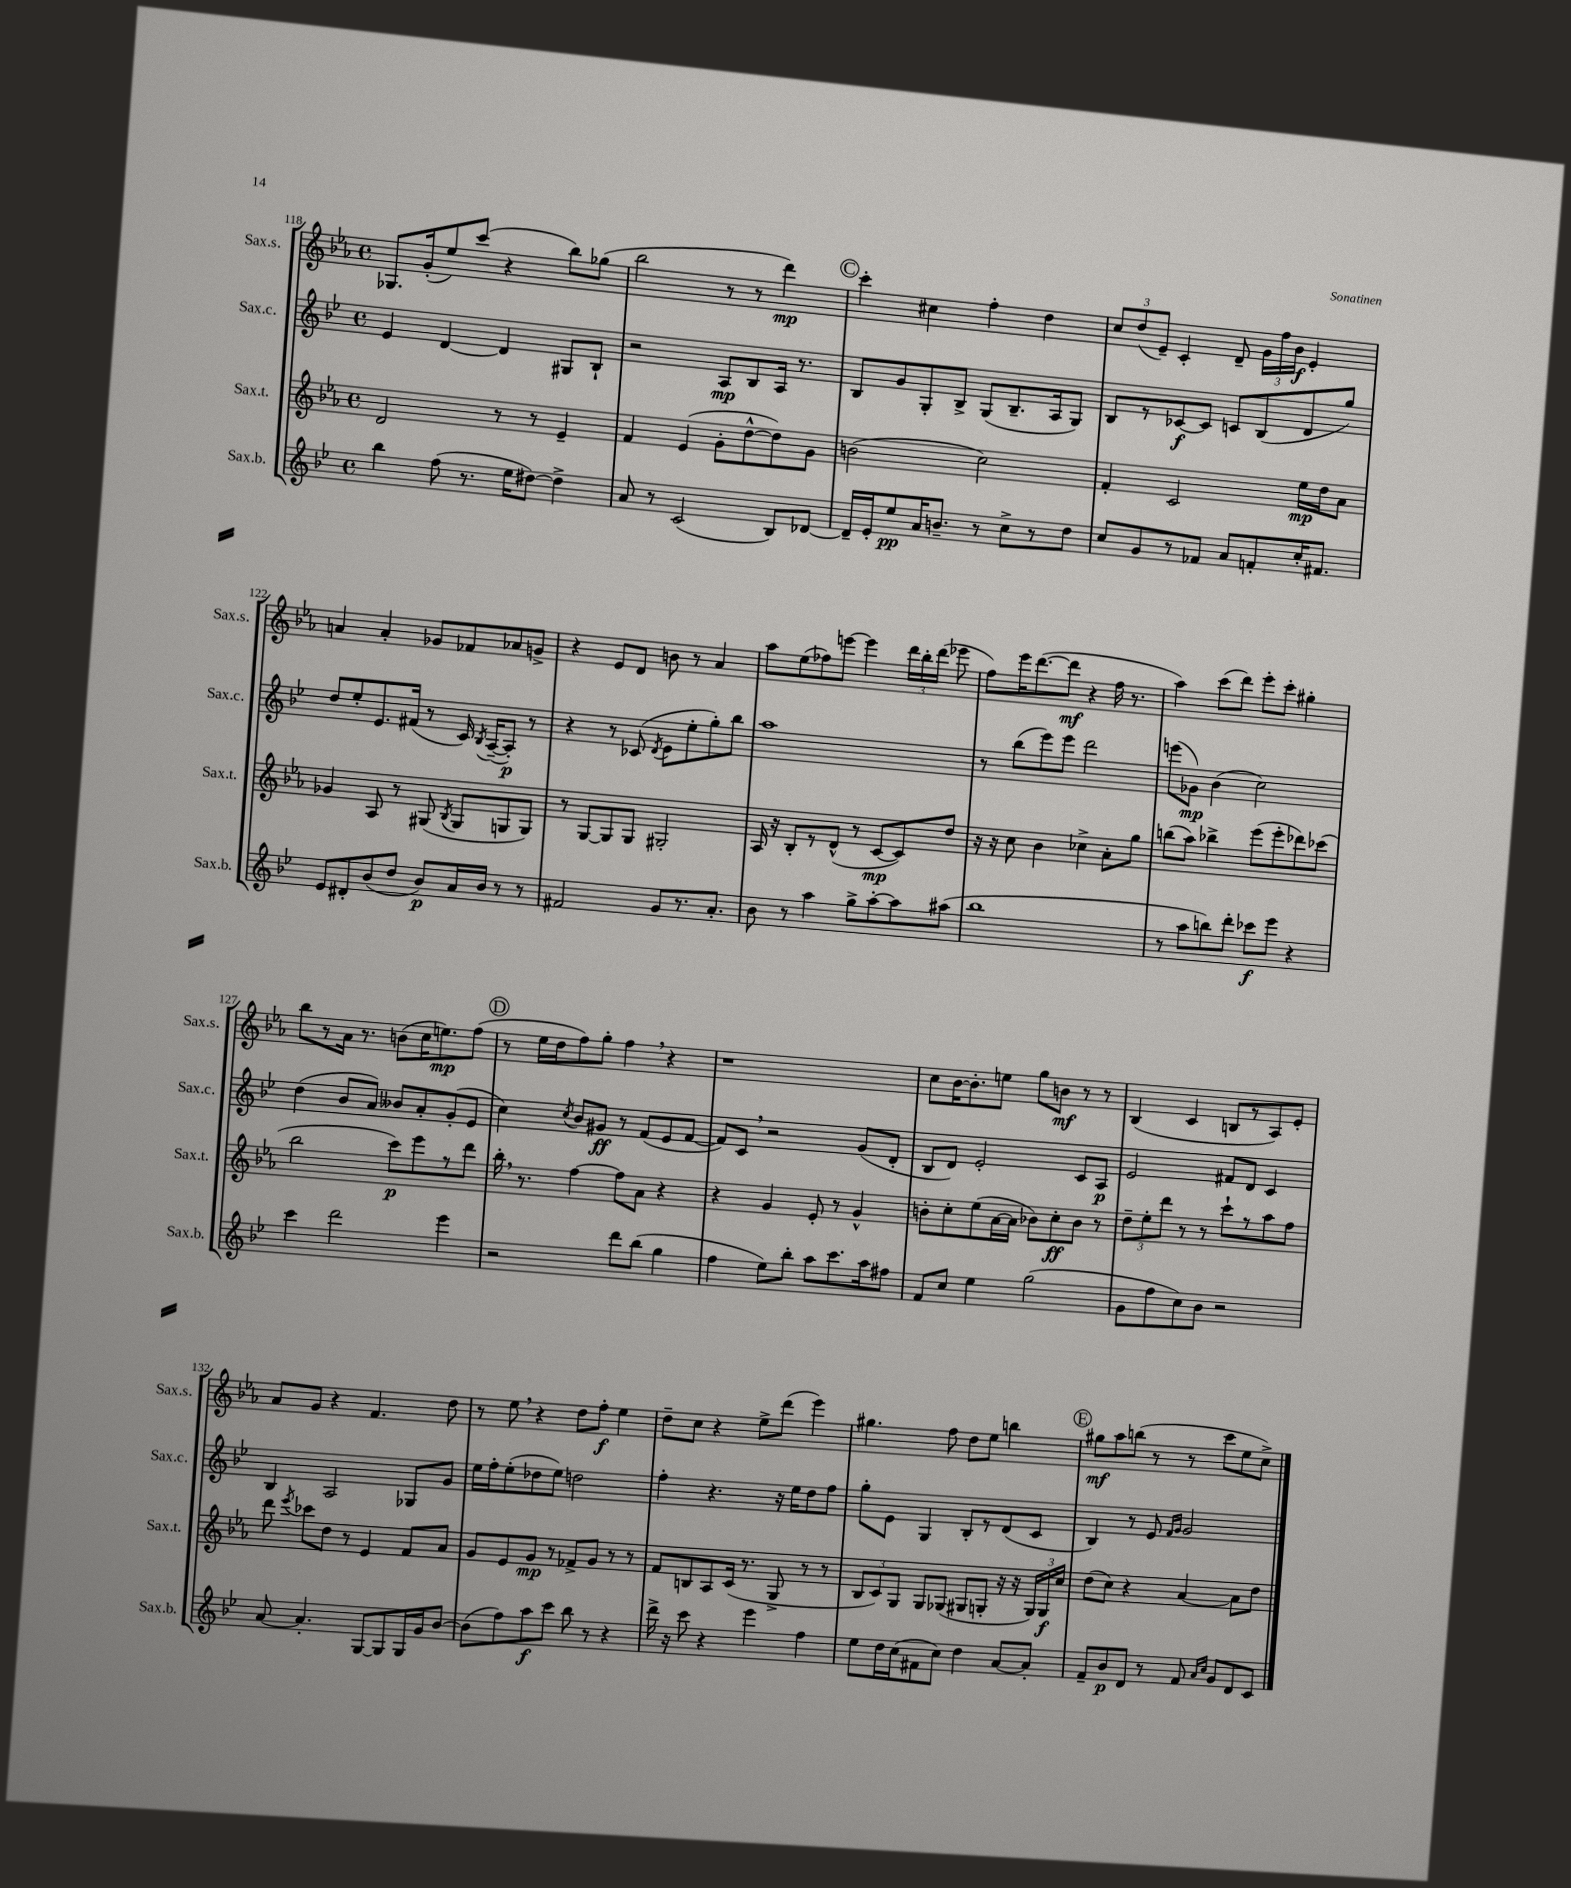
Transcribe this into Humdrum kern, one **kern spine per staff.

**kern	**dynam	**kern	**dynam	**kern	**dynam	**kern	**dynam
*part4	*part4	*part3	*part3	*part2	*part2	*part1	*part1
*staff4	*staff4	*staff3	*staff3	*staff2	*staff2	*staff1	*staff1
*I"Sax.b.	*	*I"Sax.t.	*	*I"Sax.c.	*	*I"Sax.s.	*
*I'Sax.b.	*	*I'Sax.t.	*	*I'Sax.c.	*	*I'Sax.s.	*
*clefG2	*	*clefG2	*	*clefG2	*	*clefG2	*
*k[b-e-]	*	*k[b-e-a-]	*	*k[b-e-]	*	*k[b-e-a-]	*
*M4/4	*	*M4/4	*	*M4/4	*	*M4/4	*
*met(c)	*	*met(c)	*	*met(c)	*	*met(c)	*
=118	=118	=118	=118	=118	=118	=118	=118
4bb-\	.	2d/	.	4e-/	.	8.G-X/L	.
.	.	.	.	.	.	(16g'/k	.
(8ff\	.	.	.	[4d/	.	8ee-/)	.
8.r	.	.	.	.	.	(8ccc/J	.
.	.	8r	.	4d/]	.	4r	.
16ee-\KL	.	.	.	.	.	.	.
[8dd#X\J)	.	8r	.	.	.	.	.
4dd#^\]	.	4e-~/	.	8G#X/L	.	8bb-\L)	.
.	.	.	.	8B-`/J	.	(8gg-X\J	.
=119	=119	=119	=119	=119	=119	=119	=119
8a/	.	4f/	.	2r	.	2bb-\	.
8r	.	.	.	.	.	.	.
(2c/	.	(4e-/	.	.	.	.	.
.	.	8g'\L	.	8A/L	mp	8r	.
.	.	[8dd^^\	.	8B-/	.	8r	.
8B-/L)	.	8dd\])	.	16A/Jk	.	4ddd\)	mp
.	.	.	.	8.r	.	.	.
[8d-X/J	.	8g\J	.	.	.	.	.
!!LO:REH:place=s1:t=C
=120	=120	=120	=120	=120	=120	=120	=120
16d-~/LL]	.	(2bn\	.	8B-/L	.	4ccc'\	.
16e-'/J	.	.	.	.	.	.	.
8ee-/	pp	.	.	8g/	.	.	.
16a/K	.	.	.	8G'/	.	4cc#X\	.
8.bn~/J	.	.	.	.	.	.	.
.	.	.	.	8B-^/J	.	.	.
8r	.	2cc\)	.	(8G/L	.	4ff'\	.
8cc^\L	.	.	.	8.B-~/	.	.	.
8r	.	.	.	.	.	4dd\	.
.	.	.	.	16A/k	.	.	.
8dd\J	.	.	.	8G/J)	.	.	.
=121	=121	=121	=121	=121	=121	=121	=121
8cc/L	.	4f'/	.	8B-/L	.	12cc/L	.
.	.	.	.	.	.	(12dd/	.
8g/	.	.	.	8r	.	.	.
.	.	.	.	.	.	12e-~/J)	.
8r	.	2c/	.	[8c-X/	f	4c'/	.
8f-X/J	.	.	.	8c-/J]	.	.	.
8a/L	.	.	.	8cn/L	.	8d~/	.
8fn'/	.	.	.	(8B-/	.	24g\LL	.
.	.	.	.	.	.	24ff\	.
.	.	.	.	.	.	24b-\JJ	f
16cc'/K	.	16ee-\LL	mp	8d/	.	4e-'/	.
8.f#X/J	.	16dd\J	.	.	.	.	.
.	.	8a-\J	.	8gg/J)	.	.	.
!!LO:LB:g=z
=122	=122	=122	=122	=122	=122	=122	=122
8e-/L	.	4g-X/	.	8dd/L	.	4an/	.
8d#X'/	.	.	.	8ee-'/	.	.	.
(8b-/	.	8A-/	.	8.e-/	.	4a'/	.
8dd/J	.	8r	.	.	.	.	.
.	.	.	.	(16f#X/Jk	.	.	.
8b-/L)	p	(8G#X/	.	8r	.	8g-X/L	.
.	.	8qB-/	.	.	.	.	.
16a/L	.	8G#/L	.	16c/)	.	8f-X/	.
.	.	.	.	8qB-/	.	.	.
16b-/JJ	.	.	.	([16A~/KL	.	.	.
8r	.	8Gn/	.	8A'/J])	p	8a-X/	.
8r	.	8G/J)	.	8r	.	8gn^/J	.
=123	=123	=123	=123	=123	=123	=123	=123
2f#X/	.	8r	.	4r	.	4r	.
.	.	[8G/L	.	.	.	.	.
.	.	8G/]	.	8r	.	8e-/L	.
.	.	8G/J	.	(8c-X/	.	8d/J	.
.	.	.	.	8qd/	.	.	.
8g/L	.	2G#X'/	.	8e-\L	.	8bn\	.
8.r	.	.	.	8ee-'\	.	8r	.
.	.	.	.	8gg'\)	.	4a-/	.
8.a'/J	.	.	.	.	.	.	.
.	.	.	.	8bb-\J	.	.	.
=124	=124	=124	=124	=124	=124	=124	=124
8b-\	.	16A-/	.	1aa	.	8aa-\L	.
.	.	16r	.	.	.	.	.
8r	.	8B-'/L	.	.	.	(8ee-\	.
4aa\	.	8r	.	.	.	8ff-X\)	.
.	.	(8d^^/J	.	.	.	[8eeen\J	.
8gg^\L	.	8r	.	.	.	4eee\]	.
[8aa'\	.	[8c/L	mp	.	.	.	.
8aa\]	.	8c/])	.	.	.	24ddd\LL	.
.	.	.	.	.	.	24bb-'\	.
.	.	.	.	.	.	(24ddd\JJ	.
(8aa#X\J	.	8dd/J	.	.	.	8eee-X\	.
=125	=125	=125	=125	=125	=125	=125	=125
1bb-	.	16r	.	8r	.	8ff\L)	.
.	.	16r	.	.	.	.	.
.	.	8cc\	.	(8bb-\L	.	16eee-\K	.
.	.	.	.	.	.	([8.ddd\	.
.	.	4b-\	.	8eee-\)	.	.	.
.	.	.	.	8eee-\J	.	8ddd\J]	mf
.	.	4cc-X^\	.	2ddd\	.	4r	.
.	.	8a-'\L	.	.	.	16ff\	.
.	.	.	.	.	.	8.r	.
.	.	8gg\J	.	.	.	.	.
=126	=126	=126	=126	=126	=126	=126	=126
8r	.	(8bbn\L	.	(8eeen\L	.	4aa-\)	.
8aa\L	.	8aa-\J)	.	8g-X\J)	mp	.	.
8bbn\)	.	4bb-X^\	.	(4b-\	.	(8ccc\L	.
8ddd'\J	.	.	.	.	.	8ddd\J)	.
8ccc-X\L	f	(8eee-\L	.	2cc\)	.	8eee-'\L	.
8eee-\J	.	8eee-'\	.	.	.	8ccc'\J	.
4r	.	8ddd-X\)	.	.	.	4gg#X'\	.
.	.	(8ccc-X\J	.	.	.	.	.
!!LO:LB:g=z
=127	=127	=127	=127	=127	=127	=127	=127
4ccc\	.	2bb-\	.	(4dd\	.	8bb-\L	.
.	.	.	.	.	.	8r	.
2ddd\	.	.	.	8b-/L	.	16a-\Jk	.
.	.	.	.	.	.	8.r	.
.	.	.	.	8a/J)	.	.	.
.	.	8ccc\L)	p	8b--X/L	.	(8bn\L	.
.	.	8eee-\	.	8a'/	.	16cc\K	.
.	.	.	.	.	.	8.een\)	mp
4eee-\	.	8r	.	(8g'/	.	.	.
.	.	8ddd\J	.	8e-/J	.	(8ff\J	.
!!LO:REH:place=s1:t=D
=128	=128	=128	=128	=128	=128	=128	=128
2r	.	16bb-',\	.	4cc\)	.	8r	.
.	.	8.r	.	.	.	.	.
.	.	.	.	.	.	16ee-\LL	.
.	.	.	.	.	.	16dd\J	.
.	.	.	.	8qcc/	.	.	.
.	.	[4ff\	.	8b-/L	.	8ff\)	.
.	.	.	.	8g#X/J	ff	8gg'\J	.
8ddd\L	.	8ff\L]	.	8r	.	4ff,\	.
(8bb-\J	.	8a-\J	.	(8f/L	.	.	.
4gg\	.	4r	.	8e-/	.	4r	.
.	.	.	.	[8f/J	.	.	.
=129	=129	=129	=129	=129	=129	=129	=129
4ff\	.	4r	.	8f/L])	.	1r	.
.	.	.	.	8c,/J	.	.	.
8ee-\L)	.	4g/	.	2r	.	.	.
8bb-'\J	.	.	.	.	.	.	.
8aa\L	.	8e-'/	.	.	.	.	.
8.ccc\	.	8r	.	.	.	.	.
.	.	4g^^/	.	(8g/L	.	.	.
16aa\k	.	.	.	.	.	.	.
8ff#X\J	.	.	.	8d'/J	.	.	.
=130	=130	=130	=130	=130	=130	=130	=130
8f/L	.	8bn'\L	.	8B-/L	.	8cc\L	.
8cc/J	.	8cc'\	.	8d/J)	.	[16b-\K	.
.	.	.	.	.	.	8.b-'\]	.
4ee-\	.	(8ee-\	.	2e-'/	.	.	.
.	.	[16a-\L	.	.	.	8een\J	.
.	.	16a-\JJ]	.	.	.	.	.
(2gg\	.	8b-X\L)	.	.	.	8gg\L	.
.	.	8cc'\	ff	.	.	8bn\J	mf
.	.	8b-\J	.	8c/L	.	8r	.
.	.	8r	.	8A/J	p	8r	.
=131	=131	=131	=131	=131	=131	=131	=131
8g\L	.	12dd~\L	.	2e-/	.	(4B-/	.
.	.	12ee-'\	.	.	.	.	.
8ff\	.	.	.	.	.	.	.
.	.	12ddd\J	.	.	.	.	.
8cc\)	.	8r	.	.	.	4c/	.
8b-\J	.	8r	.	.	.	.	.
2r	.	8ccc`\L	.	8f#X/L	.	8Bn/L	.
.	.	8r	.	8d/J	.	8r	.
.	.	8aa-\	.	4c/	.	8A-/)	.
.	.	8ff\J	.	.	.	8e-'/J	.
!!LO:LB:g=z
=132	=132	=132	=132	=132	=132	=132	=132
[8a/	.	8ddd\	.	4B-/	.	8a-/L	.
.	.	8qeee-/	.	.	.	.	.
4.a'/]	.	8ccc-X\L	.	.	.	8g/J	.
.	.	8dd\J	.	2A/	.	4r	.
.	.	8r	.	.	.	.	.
[8G/L	.	4e-/	.	.	.	4.f/	.
8G/]	.	.	.	.	.	.	.
16G/L	.	8f/L	.	8G-X/L	.	.	.
16g/J	.	.	.	.	.	.	.
[8b-/J	.	8a-/J	.	8g/J	.	8dd\	.
=133	=133	=133	=133	=133	=133	=133	=133
(8b-\L]	.	8g/L	.	16ee-\LL	.	8r	.
.	.	.	.	16ff'\J	.	.	.
8ff\)	.	8e-/	.	(8ee-'\	.	8ee-,\	.
8aa\	f	8g/J	mp	8dd-X\	.	4r	.
8ccc\J	.	8r	.	8ee-\J)	.	.	.
8bb-\	.	8f-X^/L	.	2ddn\	.	8dd\L	.
8r	.	8g/J	.	.	.	8ff'\J	f
4r	.	8r	.	.	.	4ee-\	.
.	.	8r	.	.	.	.	.
=134	=134	=134	=134	=134	=134	=134	=134
16ddd^\	.	8f/L	.	4ff'\	.	8dd~\L	.
16r	.	.	.	.	.	.	.
8ccc\	.	8Bn/	.	.	.	8cc\J	.
4r	.	8A-/	.	4.r	.	4r	.
.	.	(16c/Jk	.	.	.	.	.
.	.	8.r	.	.	.	.	.
4eee-\	.	.	.	.	.	8ee-^\L	.
.	.	8G^/	.	16r	.	(8ddd\J	.
.	.	.	.	16ee-\KL	.	.	.
4ff\	.	8r	.	8dd\	.	4eee-\)	.
.	.	8r	.	8ff\J	.	.	.
=135	=135	=135	=135	=135	=135	=135	=135
8ee-\L	.	12B-/L	.	8gg'\L	.	4.gg#X\	.
.	.	12c/)	.	.	.	.	.
16dd\L	.	.	.	8e-\J	.	.	.
.	.	12G/J	.	.	.	.	.
(16cc\J	.	.	.	.	.	.	.
8f#X\	.	8G/L	.	4G/	.	.	.
8cc\J)	.	(8G-X/J	.	.	.	8ff\	.
4dd\	.	8G#X/L	.	8B-'/L	.	8dd\L	.
.	.	8Gn'/J	.	8r	.	8ee-\J	.
[8a/L	.	16r	.	(8d/	.	4bbn\	.
.	.	16r	.	.	.	.	.
8a'/J]	.	24G/LL)	.	8c/J	.	.	.
.	.	24G/	f	.	.	.	.
.	.	24cc/JJ	.	.	.	.	.
!!LO:REH:place=s1:t=E
=136	=136	=136	=136	=136	=136	=136	=136
8f~/L	.	(8dd\L	.	4B-/)	.	8gg#X\L	mf
8b-/	p	8cc\J)	.	.	.	8aa-\	.
8d/J	.	4r	.	8r	.	(8bbn\J	.
8r	.	.	.	8e-/	.	8r	.
.	.	.	.	16qqf/LL	.	.	.
.	.	.	.	16qqg/JJ	.	.	.
8f/	.	[4a-/	.	2g/	.	8r	.
16qqa/LL	.	.	.	.	.	.	.
16qqcc/JJ	.	.	.	.	.	.	.
8g/L	.	.	.	.	.	8ccc\L	.
8d/	.	8a-\L]	.	.	.	8ee-\	.
8c/J	.	8dd\J	.	.	.	8cc^\J)	.
==	==	==	==	==	==	==	==
*-	*-	*-	*-	*-	*-	*-	*-
